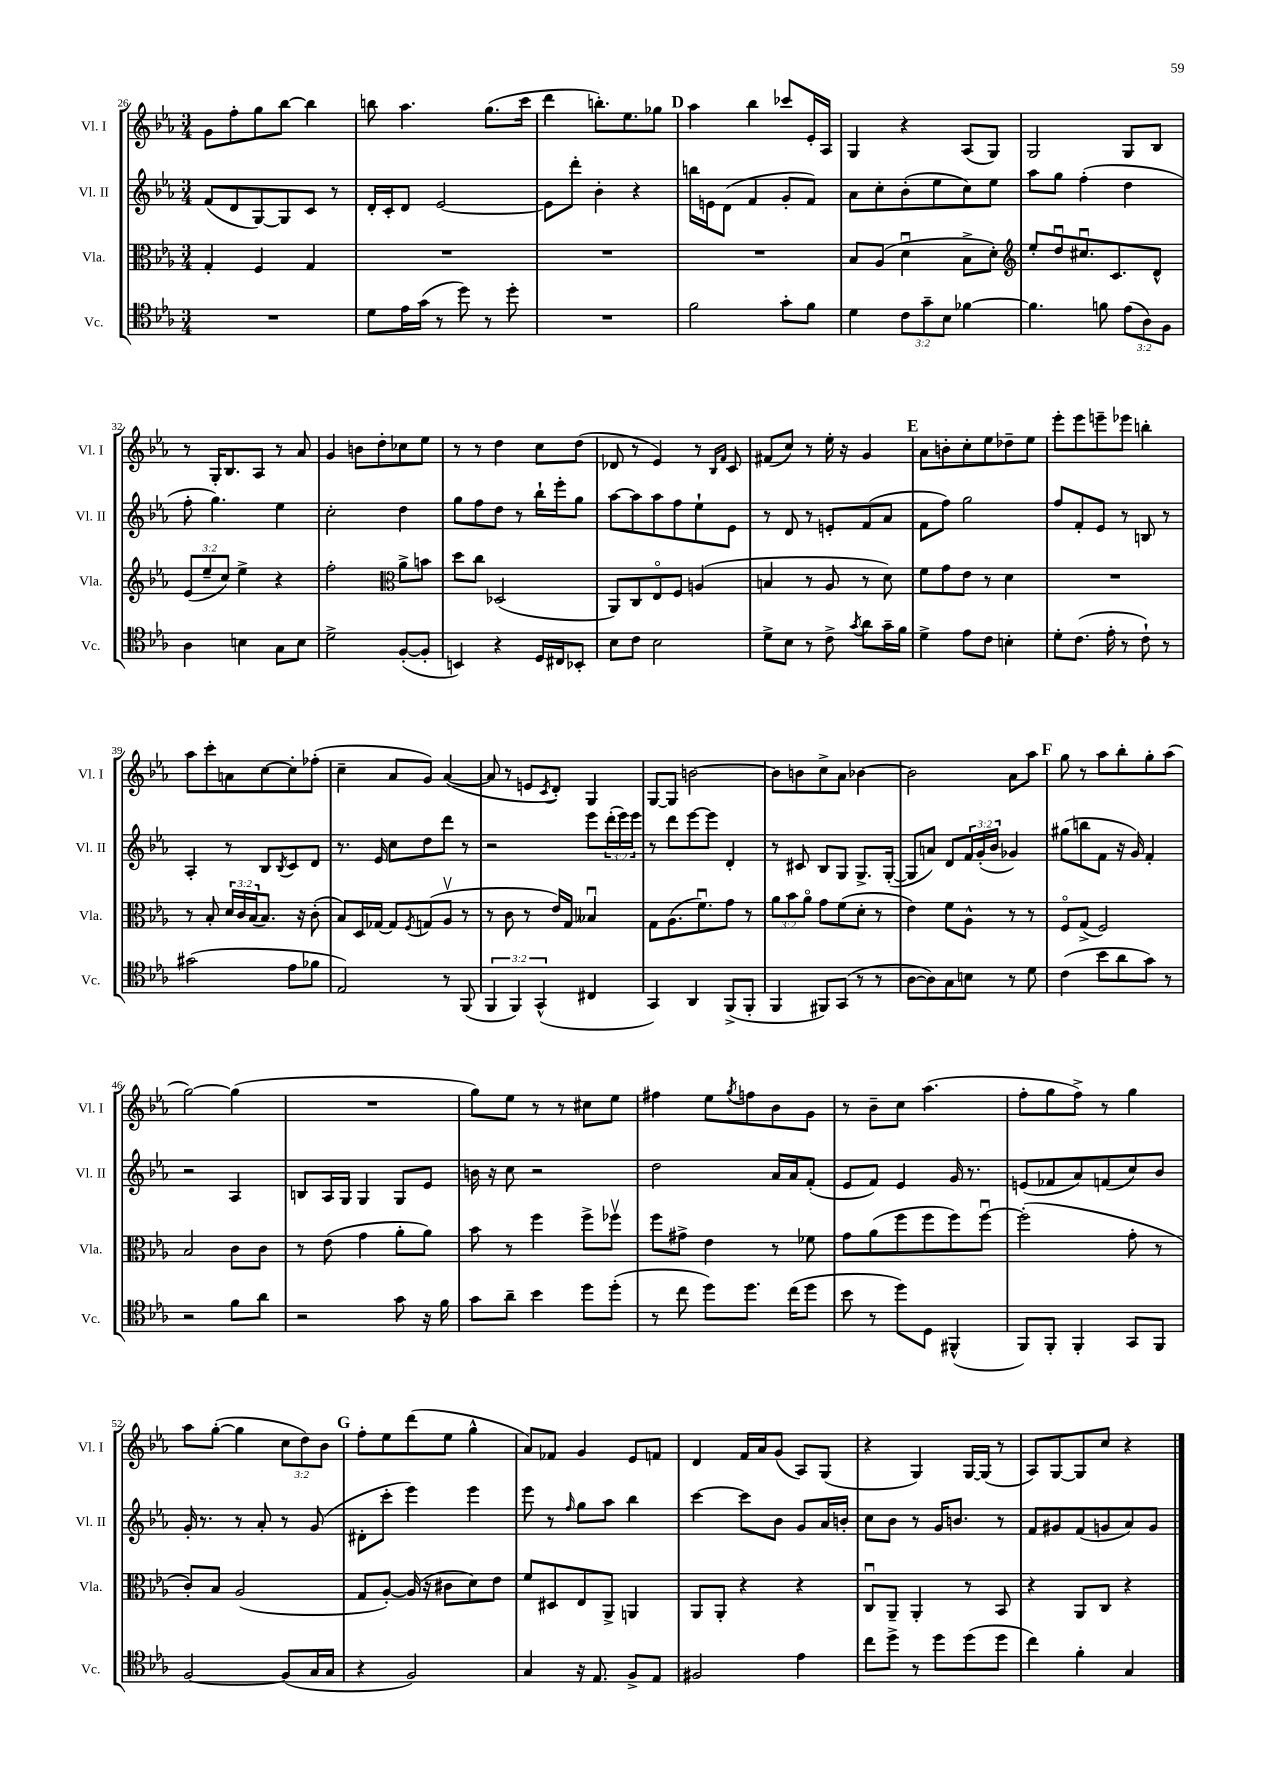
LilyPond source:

<<
\new StaffGroup <<
\new Staff = "s0" \with { instrumentName = "Vl. I" shortInstrumentName = "Vl. I" } {
    \clef treble \key ees \major \numericTimeSignature \time 3/4 \override Staff.TupletNumber.text = #tuplet-number::calc-fraction-text
    g'8 f''8-. g''8 bes''8~ bes''4 |
    b''8 aes''4. g''8.( c'''16 |
    d'''4 b''8.-.) ees''8. ges''8 |
    \mark \markup { \bold "D" } aes''4 bes''4 ces'''8 ees'16-. aes16 |
    g4 r4 aes8( g8) |
    g2 g8 bes8 |
    r8 g16-. bes8. aes8 r8 aes'8 |
    g'4 b'8 d''8-. ces''8 ees''8 |
    r8 r8 d''4 c''8 d''8( |
    des'8 r8 ees'4) r8 \grace { bes16 f'16 } c'8 |
    fis'8( c''8) r8 ees''16-. r16 g'4 |
    \mark \markup { \bold "E" } aes'8 b'8-. c''8-. ees''8 des''8-- ees''8 |
    ees'''8-. ees'''8 e'''8-- ees'''8 b''4-. |
    aes''8 c'''8-. a'8 c''8~ c''8-. fes''8-.( |
    c''4-- aes'8 g'8) aes'4~( |
    aes'8 r8 e'8 \acciaccatura { c'8 } d'8-.) g4 |
    g8~ g8 b'2~ |
    b'8 b'8 c''8-> aes'8 bes'4~ |
    bes'2 aes'8 aes''8 |
    \mark \markup { \bold "F" } g''8 r8 aes''8 bes''8-. g''8-. aes''8( |
    g''2~) g''4( |
    R2. |
    g''8) ees''8 r8 r8 cis''8 ees''8 |
    fis''4 ees''8 \acciaccatura { g''8 } f''8 bes'8 g'8 |
    r8 bes'8-- c''8 aes''4.( |
    f''8-. g''8 f''8->) r8 g''4 |
    aes''8 g''8~-.( g''4 \tuplet 3/2 { c''8 d''8) bes'8 } |
    \mark \markup { \bold "G" } f''8-. ees''8 d'''8( ees''8 g''4-^ |
    aes'8) fes'8 g'4 ees'8 f'8 |
    d'4 f'16 aes'16 g'8( aes8) g8( |
    r4 g4) g16~ g16( r8 |
    aes8) g8~ g8 c''8 r4 \bar "|." |
}
\new Staff = "s1" \with { instrumentName = "Vl. II" shortInstrumentName = "Vl. II" } {
    \clef treble \key ees \major \numericTimeSignature \time 3/4 \override Staff.TupletNumber.text = #tuplet-number::calc-fraction-text
    f'8( d'8 g8~) g8 c'8 r8 |
    d'16-. c'16-. d'8 ees'2~ |
    ees'8 d'''8-. bes'4-. r4 |
    \mark \markup { \bold "D" } b''16 e'16 d'8( f'4 g'8-. f'8) |
    aes'8 c''8-. bes'8-.( ees''8 c''8) ees''8 |
    aes''8 g''8 f''4-.( d''4 |
    f''8-. g''4.) ees''4 |
    c''2-. d''4 |
    g''8 f''8 d''8 r8 bes''16-! ees'''16-. g''8 |
    aes''8~ aes''8 aes''8 f''8 ees''8-! ees'8 |
    r8 d'8 r8 e'8-. f'8( aes'8 |
    \mark \markup { \bold "E" } f'8 f''8) g''2 |
    f''8 f'8-. ees'8 r8 b8 r8 |
    aes4-. r8 bes8 \acciaccatura { bes8 } c'8 d'8 |
    r8. ees'16 c''8 d''8 d'''8 r8 |
    r2 ees'''8 \tuplet 3/2 { d'''16-.( ees'''16) ees'''16 } |
    r8 d'''8 ees'''8~ ees'''8 d'4-. |
    r8 cis'8 bes8 g8 g8.-> g16~-.( |
    g8 a'8) d'8 \tuplet 3/2 { f'16 g'16-.( bes'16 } ges'4) |
    \mark \markup { \bold "F" } gis''8( b''8 f'8 r16 g'16) f'4-. |
    r2 aes4 |
    b8 aes16 g16 g4 g8 ees'8 |
    b'16 r16 c''8 r2 |
    d''2 aes'16 aes'16 f'8-.( |
    ees'8 f'8) ees'4 g'16 r8. |
    e'8( fes'8 aes'8) f'8( c''8) bes'8 |
    g'16-. r8. r8 aes'8-. r8 g'8( |
    \mark \markup { \bold "G" } dis'8-. c'''8-. ees'''4) ees'''4 |
    ees'''8 r8 \grace { f''16 } g''8 aes''8 bes''4 |
    c'''4~ c'''8 bes'8 g'8 aes'16 b'16-. |
    c''8 bes'8 r8 g'16 b'8. r8 |
    f'8 gis'8 f'8( g'8 aes'8) g'8 \bar "|." |
}
\new Staff = "s2" \with { instrumentName = "Vla." shortInstrumentName = "Vla." } {
    \clef alto \key ees \major \numericTimeSignature \time 3/4 \override Staff.TupletNumber.text = #tuplet-number::calc-fraction-text
    g4-. f4 g4 |
    R2. |
    R2. |
    \mark \markup { \bold "D" } R2. |
    bes8 aes8( d'4\downbow bes8-> d'8-.) |
    \clef treble ees''8-. d''8\downbow cis''8.\downbow c'8. d'8-^ |
    \tuplet 3/2 { ees'8( ees''8-- c''8) } ees''4-> r4 |
    f''2-. \clef alto aes'8-> b'8 |
    d''8 c''8 des2( |
    aes,8) c8 ees8\flageolet f8 a4( |
    b4 r8 aes8 r8 d'8) |
    \mark \markup { \bold "E" } f'8 g'8 ees'8 r8 d'4 |
    R2. |
    r8 bes8-. \tuplet 3/2 { d'16 c'16 bes16( } bes8.) r16 c'8-.( |
    bes8) d16 ges16~ ges8 \acciaccatura { f8 } g8( aes8\upbow r8 |
    r8 c'8 r8 ees'16) g16 beses4\downbow |
    g8 aes8.( f'8.\downbow) g'8 r8 |
    \tuplet 3/2 { aes'8 bes'8 aes'8\flageolet } g'8 f'8( d'8-. r8 |
    ees'4) f'8 aes8-^ r8 r8 |
    \mark \markup { \bold "F" } f8\flageolet g8->( f2) |
    bes2 c'8 c'8 |
    r8 ees'8( g'4 aes'8-. aes'8) |
    bes'8 r8 f''4 f''8-> fes''8\upbow |
    f''8 gis'8-> ees'4 r8 fes'8 |
    g'8 aes'8( f''8 f''8 f''8) f''8~\downbow |
    f''2-.( g'8-. r8 |
    c'8-.) bes8 aes2( |
    \mark \markup { \bold "G" } g8 aes8~-.) aes16( r16 cis'8 d'8) ees'8 |
    f'8 dis8 ees8 aes,8-> a,4 |
    aes,8 aes,8-. r4 r4 |
    c8\downbow aes,8-- aes,4-. r8 bes,8 |
    r4 aes,8 c8 r4 \bar "|." |
}
\new Staff = "s3" \with { instrumentName = "Vc." shortInstrumentName = "Vc." } {
    \clef tenor \key ees \major \numericTimeSignature \time 3/4 \override Staff.TupletNumber.text = #tuplet-number::calc-fraction-text
    R2. |
    d'8 ees'16 g'16( r8 d''8) r8 d''8-. |
    R2. |
    \mark \markup { \bold "D" } f'2 g'8-. f'8 |
    d'4 \tuplet 3/2 { c'8 g'8-- bes8 } fes'4~ |
    fes'4. f'8 \tuplet 3/2 { ees'8( aes8) f8 } |
    aes4 b4 g8 b8 |
    d'2-> f8~-.( f8-. |
    b,4) r4 d16 cis16 bes,8-. |
    bes8 c'8 bes2 |
    d'8-> bes8 r8 c'8-> \acciaccatura { g'8 } aes'8 g'16-- f'16 |
    \mark \markup { \bold "E" } d'4-> ees'8 c'8 b4-. |
    d'8-. c'8.( ees'16-. r8 c'8-!) r8 |
    gis'2( ees'8 fes'8 |
    ees2) r8 f,8( |
    \tuplet 3/2 { f,4 f,4) g,4-^( } cis4 |
    g,4) aes,4 f,8->( f,8-. |
    f,4 fis,8) g,8( r8 r8 |
    aes8~ aes8) g8 b8 r8 d'8 |
    \mark \markup { \bold "F" } c'4( bes'8 aes'8 g'8) r8 |
    r2 f'8 aes'8 |
    r2 g'8 r16 f'16 |
    g'8 aes'8-- bes'4 d''8 d''8-.( |
    r8 c''8 d''8) d''8. c''16( d''8 |
    bes'8 r8 d''8) d8 fis,4-^( |
    f,8) f,8-. f,4-. g,8 f,8 |
    f2~ f8( g16 g16 |
    \mark \markup { \bold "G" } r4 f2) |
    g4 r16 ees8. f8-> ees8 |
    fis2 ees'4 |
    c''8 d''8-> r8 d''8 d''8( d''8 |
    c''4) f'4-. g4 \bar "|." |
}
>>
>>
\layout { \context { \Score currentBarNumber = #26 } }
